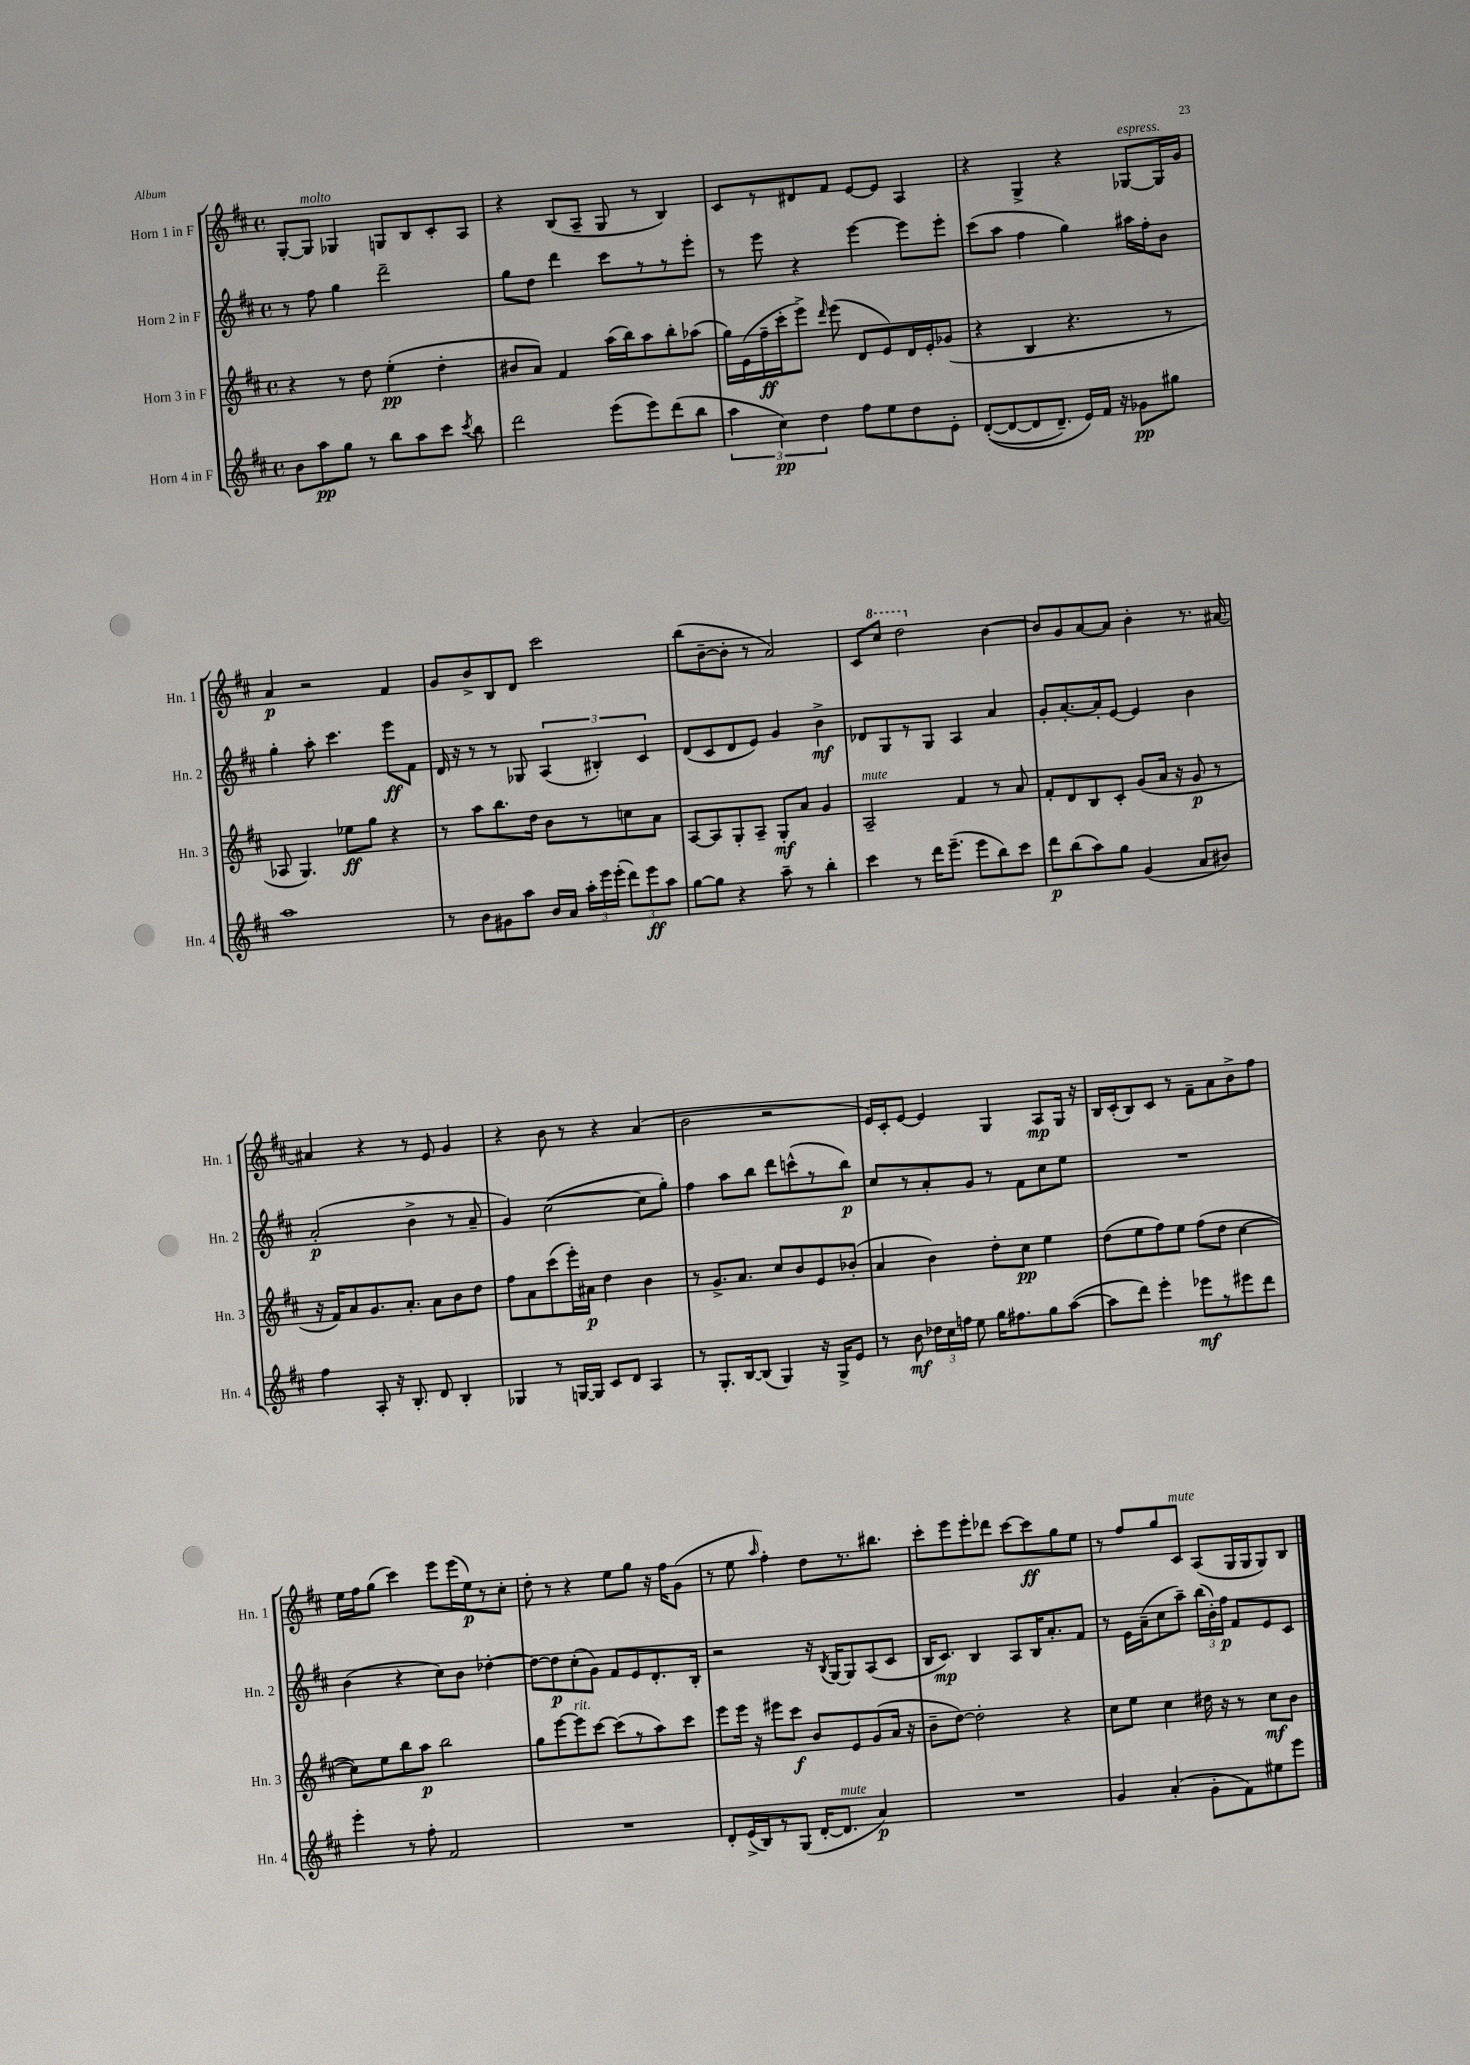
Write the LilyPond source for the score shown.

<<
\new StaffGroup <<
\new Staff = "s0" \with { instrumentName = "Horn 1 in F" shortInstrumentName = "Hn. 1" } {
    \clef treble \key d \major \defaultTimeSignature \time 4/4
    \autoBeamOff g8[~-. g8]^\markup { \italic "molto" } ges4 g8[ b8 cis'8-. a8] |
    r4 b8[( a8]-- g8 r8 b4) |
    cis'8[ r8 dis'8 fis'8] e'8[~ e'8] a4 |
    r4 g4-> r4 ges8[~^\markup { \italic "espress." } ges16 g'16] |
    a'4\p r2 fis'4 |
    g'8[ b'8-> b8 d'8] cis'''2 |
    b''8[( b'8~-- b'8]-. r8 a'2) |
    cis'8[ \ottava #1 cis'''8] d'''2 \ottava #0 b'4~ |
    b'8[ g'8 a'8~ a'8] b'4-. r8. ais'16~ |
    ais'4 r4 r8 e'8 g'4 |
    r4 b'8 r8 r4 a'4( |
    b'2 r2 |
    e'16[) cis'16-. e'8]~ e'4 g4 a8[\mp g16] r16 |
    b16[ cis'16-.( b8) cis'8] r8 fis'8[-- a'8 b'8-> fis''8] |
    e''16[ fis''16 g''8]( cis'''4) e'''8[ e'''16( e''16\p) r8 cis''8]-. |
    d''8-. r8 r4 e''8[ g''8] r16 fis''16[ g'8]( |
    r8 e''8 \grace { a''16 } fis''4-.) d''8[ r8. bis''8.] |
    cis'''8[-. e'''8 e'''8-. des'''8] cis'''8[~ cis'''8\ff g''8 e''8] |
    r8 fis''8[ g''8 cis'8]^\markup { \italic "mute" } a8[( g16 g16 g8) b8] \bar "|." |
}
\new Staff = "s1" \with { instrumentName = "Horn 2 in F" shortInstrumentName = "Hn. 2" } {
    \clef treble \key d \major \defaultTimeSignature \time 4/4
    \autoBeamOff r8 fis''8 g''4 d'''2-- |
    g''8[ d''8] d'''4 cis'''8[ r8 r8 e'''8]-. |
    r8 e'''8 r4 e'''4~ e'''8[ e'''8]-. |
    cis'''8[( a''8] fis''4 g''4) ais''16[ fis''16-. b'8] |
    g''4-. a''8-. cis'''4. e'''8[\ff fis'8] |
    d'16 r16 r8 r8 ges8 \tuplet 3/2 { a4( bis4-.) cis'4 } |
    d'8[( cis'8 d'8 e'8]) g'4 b'4->\mf |
    des'8[ g8 r8 g8] a4 a'4 |
    g'8[-. a'8.~-. a'16-. e'8]~ e'4 b'4 |
    a'2-.\p( b'4-> r8 a'8-- |
    g'4) cis''2~( cis''8[ g''8]-.) |
    fis''4 a''8[ b''8] d'''8[ c'''8-^( r8 b''8]\p) |
    cis''8[ r8 a'8-. g'8] r8 fis'8[ cis''8 e''8] |
    R1 |
    b'4( r4 cis''8[) b'8] des''4~-. |
    des''8[~ des''8\p cis''8-.( g'8]) fis'8[ e'8 d'8.-. b16]-. |
    r2 r16 \acciaccatura { b8 } g16[~ g8 a8( cis'8] |
    b16[ cis'8.]\mp) b4 a8[ b16 a'8.-. fis'8] |
    r8 e'16[ a'16--( cis''8 a''8]--) \tuplet 3/2 { b''16[( b'16-.) fis''16]\p } fis'8[ e'8 cis'8] \bar "|." |
}
\new Staff = "s2" \with { instrumentName = "Horn 3 in F" shortInstrumentName = "Hn. 3" } {
    \clef treble \key d \major \defaultTimeSignature \time 4/4
    \autoBeamOff r4 r8 d''8 e''4-.\pp( d''4-. |
    bis'8[ a'8]) fis'4 a''16[( b''16) a''8 b''8-. aes''8]( |
    g''16[) e'16( fis''16--\ff cis'''16-. e'''8]->) \grace { d'''16 } e'''8( d'8[ e'8) d'16 e'16-. ges'8]( |
    r4 b4 r4. r8 |
    aes8 g4.) ees''8[\ff g''8] r4 |
    r8 a''8[ b''8. d''16] b'8[ r8 c''8 a'8] |
    a8[~ a8 g8-. a8]-- g8[-.\mf a'8] g'4 |
    a2--^\markup { \italic "mute" } fis'4 r8 a'8 |
    fis'8[-. d'8 b8 cis'8]-. g'8[( a'16] r16 g'8\p r8 |
    r16 fis'16[) a'8 g'8. a'8.]-. a'8[ b'8 d''8] |
    fis''8[ a'8 cis'''8( e'''16-.) ais'16]\p d''4 b'4 |
    r8 g'8.[-> a'8.] cis''8[ b'8 e'8 bes'8]-.( |
    a'4 b'4) d''8[-. cis''8]\pp e''4 |
    d''8[( e''8 fis''8) e''8] fis''8[( d''8] cis''4~ |
    cis''8[) e''8 b''8 a''8]\p b''2 |
    g''8[ e'''8~ e'''8^\markup { \italic "rit." } cis'''8]~ cis'''8[( r8 a''8) cis'''8] |
    e'''8[ e'''16] r16 eis'''8[ cis'''8]\f b'8[ e'8 g'8( a'16] r16 |
    b'8[-- d''8]~) d''2-. r4 |
    cis''8[ e''8] cis''4 dis''16 r16 r8 cis''8[\mf b'8] \bar "|." |
}
\new Staff = "s3" \with { instrumentName = "Horn 4 in F" shortInstrumentName = "Hn. 4" } {
    \clef treble \key d \major \defaultTimeSignature \time 4/4
    \autoBeamOff b'8[ a''8\pp g''8] r8 b''8[ a''8 cis'''8] \acciaccatura { cis'''8 } b''8 |
    d'''2 e'''8[( e'''8) d'''8( b''8] |
    \tuplet 3/2 { a''4 cis''4\pp) d''4 } fis''8[ e''8 d''8 e'8]-. |
    d'8[~-.(\( d'8~ d'8 d'8.]--) e'16[\) fis'16] r16 ges'8[\pp gis''8] |
    a''1 |
    r8 b'8[ gis'8 a''8] b'16[ a'16] \tuplet 3/2 { a''16[-. e'''16 e'''16]-.( } \tuplet 3/2 { d'''8[) e'''8\ff a''8] } |
    g''8[~ g''8] r4 a''8-- r8 b''4-. |
    cis'''4 r8 d'''16[ e'''8.]--( e'''8[ b''8) cis'''8] |
    d'''8[\p b''8( a''8) g''8] g'4( a'8[ bis'8]) |
    fis''4 a8-. r16 b8.-. d'8 b4-. |
    ges4 r8 g16[~ g16] cis'8[ d'8] a4 |
    r8 g8.[-. b16~ b8]( g4) r16 g16[-> e'8] |
    r8 b'8\mf \tuplet 3/2 { des''16[ cis''16 f''16] } e''8 g''16[ fis''8. g''8 a''8]~( |
    a''8[ d'''8]) e'''4-. ees'''8[\mf r8 eis'''8 d'''8] |
    e'''4-. r8 fis''8-. fis'2 |
    R1 |
    d'8[-. e'16->( b16) r8 g8]( d'16[~-. d'8.]^\markup { \italic "mute" } a'4\p) |
    R1 |
    g'4 a'4-.( g'8[-. fis'8) eis''8 e'''8] \bar "|." |
}
>>
>>
\layout { \context { \Score \remove "Bar_number_engraver" } }
